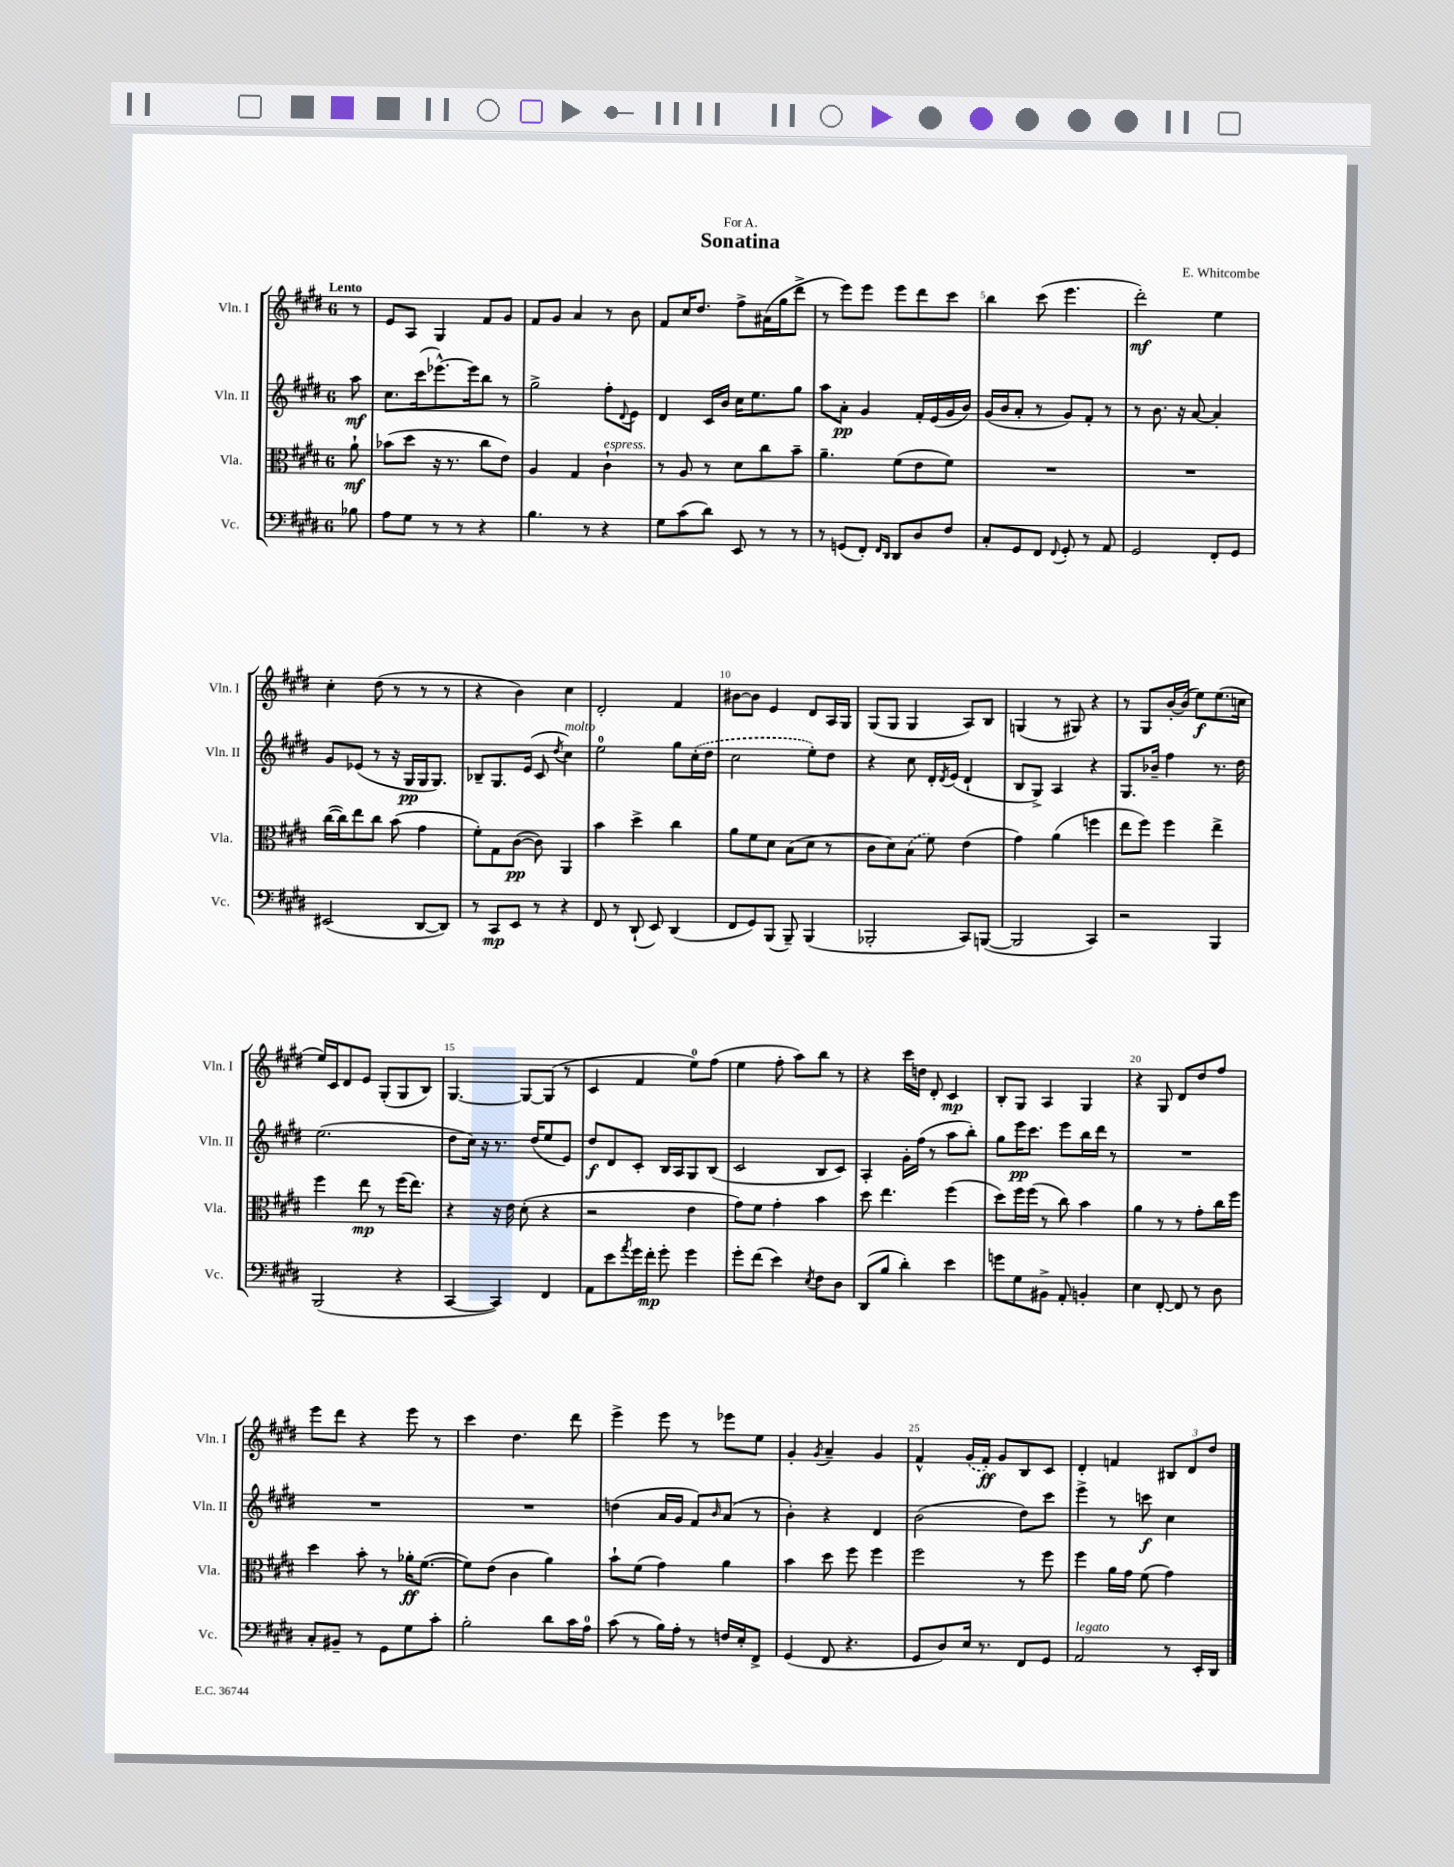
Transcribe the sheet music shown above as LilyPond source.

\header { title = "Sonatina" composer = "E. Whitcombe" dedication = "For A." }
<<
\new StaffGroup <<
\new Staff = "s0" \with { instrumentName = "Vln. I" shortInstrumentName = "Vln. I" } {
    \clef treble \key e \major \once \override Staff.TimeSignature.style = #'single-digit \time 6/8 \partial 8 \tempo "Lento"
    r8 |
    e'8 a8 gis4 fis'8 gis'8 |
    fis'8 gis'8 a'4 r8 b'8 |
    fis'8 cis''16 dis''8. fis''8-> ais'16( gis''16 dis'''8-> |
    r8 e'''8) e'''8 e'''8 dis'''8 cis'''8 |
    b''4 cis'''8( e'''4. |
    dis'''2-.\mf) e''4 |
    cis''4-. dis''8( r8 r8 r8 |
    r4 b'4) cis''4 |
    dis'2-. fis'4 |
    bis'8~ bis'8 e'4 dis'8 a16 gis16 |
    gis8( gis8 gis4 a8) b8 |
    g4( r8 gis8) r4 |
    r8 gis8 b'16~-. b'16( e''8\f) e''8.( c''16 |
    e''16) cis'16 dis'8 e'8 gis8-.( gis8 b8) |
    gis4.~ gis8~ gis8( r8 |
    cis'4 fis'4 e''8-0) fis''8( |
    e''4 fis''8-. a''8) b''8 r8 |
    r4 cis'''16 d''16 dis'8-. cis'4\mp |
    b8-. gis8 a4 gis4 |
    r4 gis8 dis'8 dis''8 fis''8 |
    e'''8 dis'''8 r4 e'''8 r8 |
    cis'''4 dis''4. dis'''8 |
    e'''4-> e'''8 r8 ees'''8 e''8 |
    gis'4-. \acciaccatura { gis'8 } a'4-- gis'4 |
    fis'4-^ \once \slurDashed gis'16( fis'16-.\ff) gis'8 b8 cis'8 |
    dis'4-. f'4 \tuplet 3/2 { bis8 dis'8 dis''8 } \bar "|." |
}
\new Staff = "s1" \with { instrumentName = "Vln. II" shortInstrumentName = "Vln. II" } {
    \clef treble \key e \major \once \override Staff.TimeSignature.style = #'single-digit \time 6/8 \partial 8
    a''8\mf |
    cis''8. cis'''16( ees'''8.~-^) ees'''16 b''8 r8 |
    gis''2-> fis''8-. \appoggiatura { dis'8 } e'8 |
    dis'4 cis'16 b'16 cis''16 e''8. gis''8 |
    a''8 a'8-.\pp gis'4 fis'16-. e'16( gis'16 b'16) |
    gis'16( b'16 a'8-. r8 gis'8) fis'8-. r8 |
    r8 b'8. r16 a'8~ a'4-. |
    gis'8 ees'8( r8 r16 gis16\pp gis16 gis8.) |
    bes8-- gis8. e'16( cis'8 \acciaccatura { dis''8 } cis''4^\markup { \italic "molto" }) |
    e''2-0 gis''8 \once \slurDashed cis''16-.( dis''16 |
    cis''2 e''8-.) dis''8 |
    r4 cis''8 dis'16-. \acciaccatura { dis'8 } e'16( dis'4-! |
    b8 gis8->) a4 r4 |
    gis8. bes'16-- fis''4 r8. dis''16 |
    e''2.( |
    dis''8 cis''16) r16 r8. dis''16( e''8 e'8) |
    dis''8\f dis'8 cis'8-. b16 a16 gis8 b8( |
    cis'2 b8 cis'8) |
    a4-. gis'16-. fis''16( r8 a''8 b''8-.) |
    gis''8 e'''16\pp cis'''8. e'''8 b''16 dis'''16 r8 |
    R2. |
    R2. |
    R2. |
    d''4( a'16 gis'16 fis'8) \grace { b'16 } a'8( r8 |
    b'4-.) r4 dis'4 |
    b'2( dis''8) cis'''8 |
    e'''4-> r8 c'''8\f cis''4 \bar "|." |
}
\new Staff = "s2" \with { instrumentName = "Vla." shortInstrumentName = "Vla." } {
    \clef alto \key e \major \once \override Staff.TimeSignature.style = #'single-digit \time 6/8 \partial 8
    a'8-!\mf |
    bes'8( dis''8 r16 r8. cis''8 e'8) |
    a4 gis4 cis'4-!^\markup { \italic "espress." } |
    r8 a8 r8 dis'8 cis''8 b'8-- |
    a'4.-- fis'8( e'8 fis'8) |
    R2. |
    R2. |
    cis''16~( cis''16) e''8 cis''8 b'8( gis'4 |
    fis'8-.) gis8 cis'8~\pp( cis'8) a,4 |
    b'4 dis''4-> cis''4 |
    a'8 fis'8 dis'8 b8( dis'8 r8 |
    cis'8 dis'8) \once \slurDashed b8( fis'8) e'4( |
    gis'4) a'4( f''4 |
    e''8 fis''8) fis''4 e''4-> |
    fis''4 e''8\mp r8 fis''16( e''8.) |
    r4 r16 e'16 dis'8-.( r4 |
    r2 e'4 |
    gis'8) fis'8 gis'4-. b'4 |
    dis''8 e''4. fis''4( |
    dis''8) fis''16 fis''16( r8 cis''8) b'4 |
    a'4 r8 r8 gis'8-. cis''16 fis''16 |
    dis''4 b'8-. r8 aes'16-.\ff fis'8.~( |
    fis'8) e'8( cis'4 a'4) |
    b'8-! fis'8( gis'4) a'4 |
    b'4 dis''8 fis''8 fis''4 |
    fis''2 r8 fis''8 |
    fis''4 a'16 gis'16 fis'8( gis'4) \bar "|." |
}
\new Staff = "s3" \with { instrumentName = "Vc." shortInstrumentName = "Vc." } {
    \clef bass \key e \major \once \override Staff.TimeSignature.style = #'single-digit \time 6/8 \partial 8
    bes8 |
    a8 gis8 r8 r8 r4 |
    b4. r8 r4 |
    gis8 cis'8( dis'8) e,8 r8 r8 |
    r8 g,8( fis,8-.) \grace { fis,16 dis,16 } dis,8 dis8 fis8 |
    cis8-. gis,8 fis,8 \appoggiatura { fis,8 } gis,8-. r8 a,8 |
    gis,2 fis,8-. gis,8 |
    eis,2( dis,8~ dis,8) |
    r8 cis,8\mp e,8 r8 r4 |
    fis,8 r8 dis,8-!( e,8) dis,4( |
    fis,8 gis,8) b,,8( b,,8--) b,,4( |
    bes,,2-. cis,8) b,,8~( |
    b,,2 cis,4) |
    r2 b,,4 |
    b,,2( r4 |
    cis,4~ cis,4) fis,4 |
    a,8 e'8 \acciaccatura { a'8 } gis'16 fis'16-.\mp gis'8-. gis'4 |
    gis'8-. fis'8( e'4) \acciaccatura { e8 } fis8 dis8 |
    dis,8( b8 dis'4-.) e'4 |
    g'8 gis8 bis,8-> a,8-. b,4-. |
    e4 fis,8~-. fis,8 r8 dis8 |
    cis8-. bis,8-- r8 gis,8 gis8 cis'8-. |
    b2-. dis'8 cis'16 a16-0 |
    cis'8( r8 b16) a16-. r8 f16 e16-. fis,8-> |
    gis,4( fis,8 r4. |
    gis,8 dis8) e16 r8. fis,8 gis,8 |
    a,2^\markup { \italic "legato" } r8 e,16-. dis,16 \bar "|." |
}
>>
>>
\layout { \context { \Score \override BarNumber.break-visibility = ##(#f #t #t) barNumberVisibility = #(every-nth-bar-number-visible 5) } }
